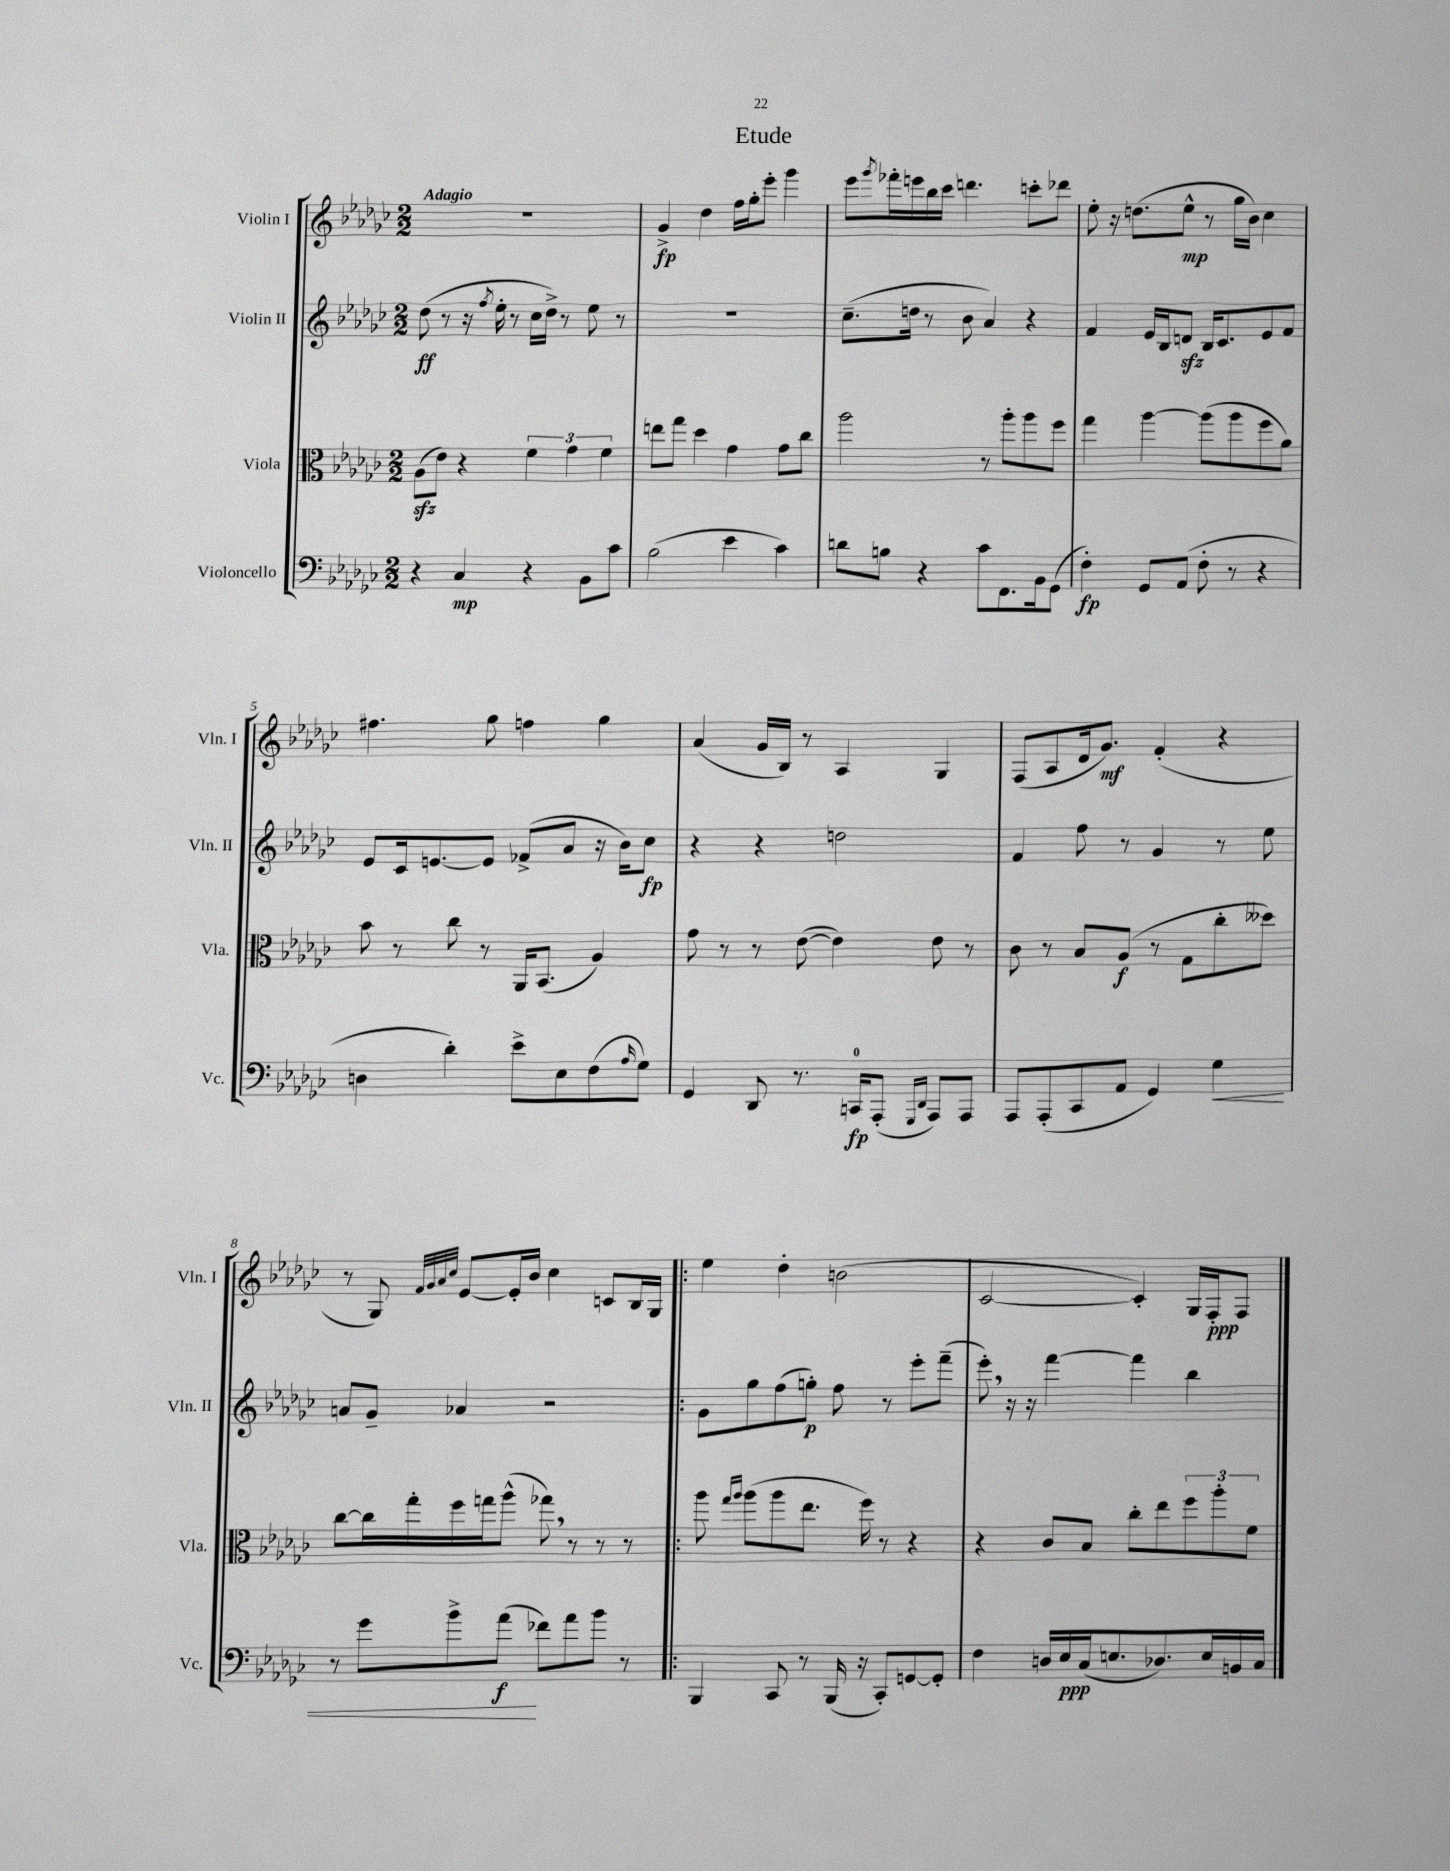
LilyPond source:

\header { title = "Etude" }
<<
\new StaffGroup <<
\new Staff = "s0" \with { instrumentName = "Violin I" shortInstrumentName = "Vln. I" } {
    \clef treble \key ges \major \numericTimeSignature \time 2/2 \tempo "Adagio"
    R1 |
    ges'4->\fp des''4 f''16 ges''16-. ees'''8-. ges'''4 |
    ees'''8 \acciaccatura { ges'''8 } fes'''16-. e'''16 bes''16 ces'''16 d'''4. c'''8-. des'''8 |
    ees''8-. r16 d''8.( ees''8-^\mp r8 ges''16 bes'16) ces''4 |
    fis''4. ges''8 f''4 ges''4 |
    aes'4( ges'16 bes16) r8 aes4 ges4 |
    f8( aes8 des'16 ges'8.\mf) f'4-.( r4 |
    r8 ges8) \grace { f'32 ges'32 aes'32 ces''32 } ees'8~ ees'16-. bes'16 ces''4 c'8 bes16 ges16 |
    \bar ".|:" ees''4 des''4-. b'2( |
    ces'2~ ces'4-.) ges16 f16-.\ppp f8 \bar "|." |
}
\new Staff = "s1" \with { instrumentName = "Violin II" shortInstrumentName = "Vln. II" } {
    \clef treble \key ges \major \numericTimeSignature \time 2/2
    des''8\ff( r8 r16 \acciaccatura { f''8 } ees''16-. r8 ces''16 des''16->) r8 ees''8 r8 |
    R1 |
    ces''8.--( d''16 r8 bes'8 aes'4) r4 |
    f'4 ees'16 bes16 d'8\sfz bes16 ces'8. ees'8 f'8 |
    ees'8 ces'16 e'8.~ e'8 fes'8->( aes'8 r16 bes'16) ces''8\fp |
    r4 r4 d''2 |
    f'4 f''8 r8 ges'4 r8 ees''8 |
    a'8 ges'8-- aes'4 r2 |
    \bar ".|:" ges'8 ges''8 f''8( g''8-.\p) f''8 r8 ees'''8-. f'''8--( |
    ees'''8-.) \breathe r16 r16 f'''4~ f'''4 bes''4 \bar "|." |
}
\new Staff = "s2" \with { instrumentName = "Viola" shortInstrumentName = "Vla." } {
    \clef alto \key ges \major \numericTimeSignature \time 2/2
    aes8\sfz( ees'8) r4 \tuplet 3/2 { f'4 ges'4 f'4 } |
    e''8 ges''8 des''4 ges'4 ges'8 ces''8 |
    aes''2 r8 aes''8-. aes''8 f''8 |
    ges''4 aes''4~ aes''8( aes''8 f''8 aes'8) |
    bes'8 r8 ces''8 r8 aes,16 bes,8.( aes4) |
    ges'8 r8 r8 ees'8~( ees'4) ees'8 r8 |
    ces'8 r8 bes8 aes8\f( r8 ges8 ces''8-. deses''8) |
    ces''8~ ces''16 ges''16-. f''16 g''16 aes''8-^( ges''8) \breathe r8 r8 r8 |
    \bar ".|:" aes''8 \grace { ges''16 aes''16 } aes''8( aes''8 ees''8. f''16) r8 r4 |
    r4 ces'8 bes8 ces''8-. ees''8 \tuplet 3/2 { f''8 aes''8-. f'8 } \bar "|." |
}
\new Staff = "s3" \with { instrumentName = "Violoncello" shortInstrumentName = "Vc." } {
    \clef bass \key ges \major \numericTimeSignature \time 2/2
    r4 ces4\mp r4 bes,8 ces'8 |
    bes2( ees'4 ces'4) |
    d'8 b8 r4 ces'8 f,8. bes,16 ges,8( |
    f4-.\fp) ges,8 aes,8( f8-. r8 r4 |
    d4 des'4-.) ees'8-> ees8 f8( \grace { aes16 } ges8) |
    ges,4 des,8 r8. c,16-0\fp aes,,8-.( \grace { ges,,16 des,16 } aes,,8) aes,,8 |
    aes,,8 aes,,8-.( ces,8 aes,8 ges,4) ges4\< |
    r8 ges'8 bes'8-> aes'8\f\!( fes'8) aes'8 bes'8 r8 |
    \bar ".|:" bes,,4 ces,8 r8 bes,,16( r16 ces,8-.) g,8~ g,8-. |
    f4 d16 ees16\ppp ces16( e8. des8.) e16 b,16 ces16 \bar "|." |
}
>>
>>
